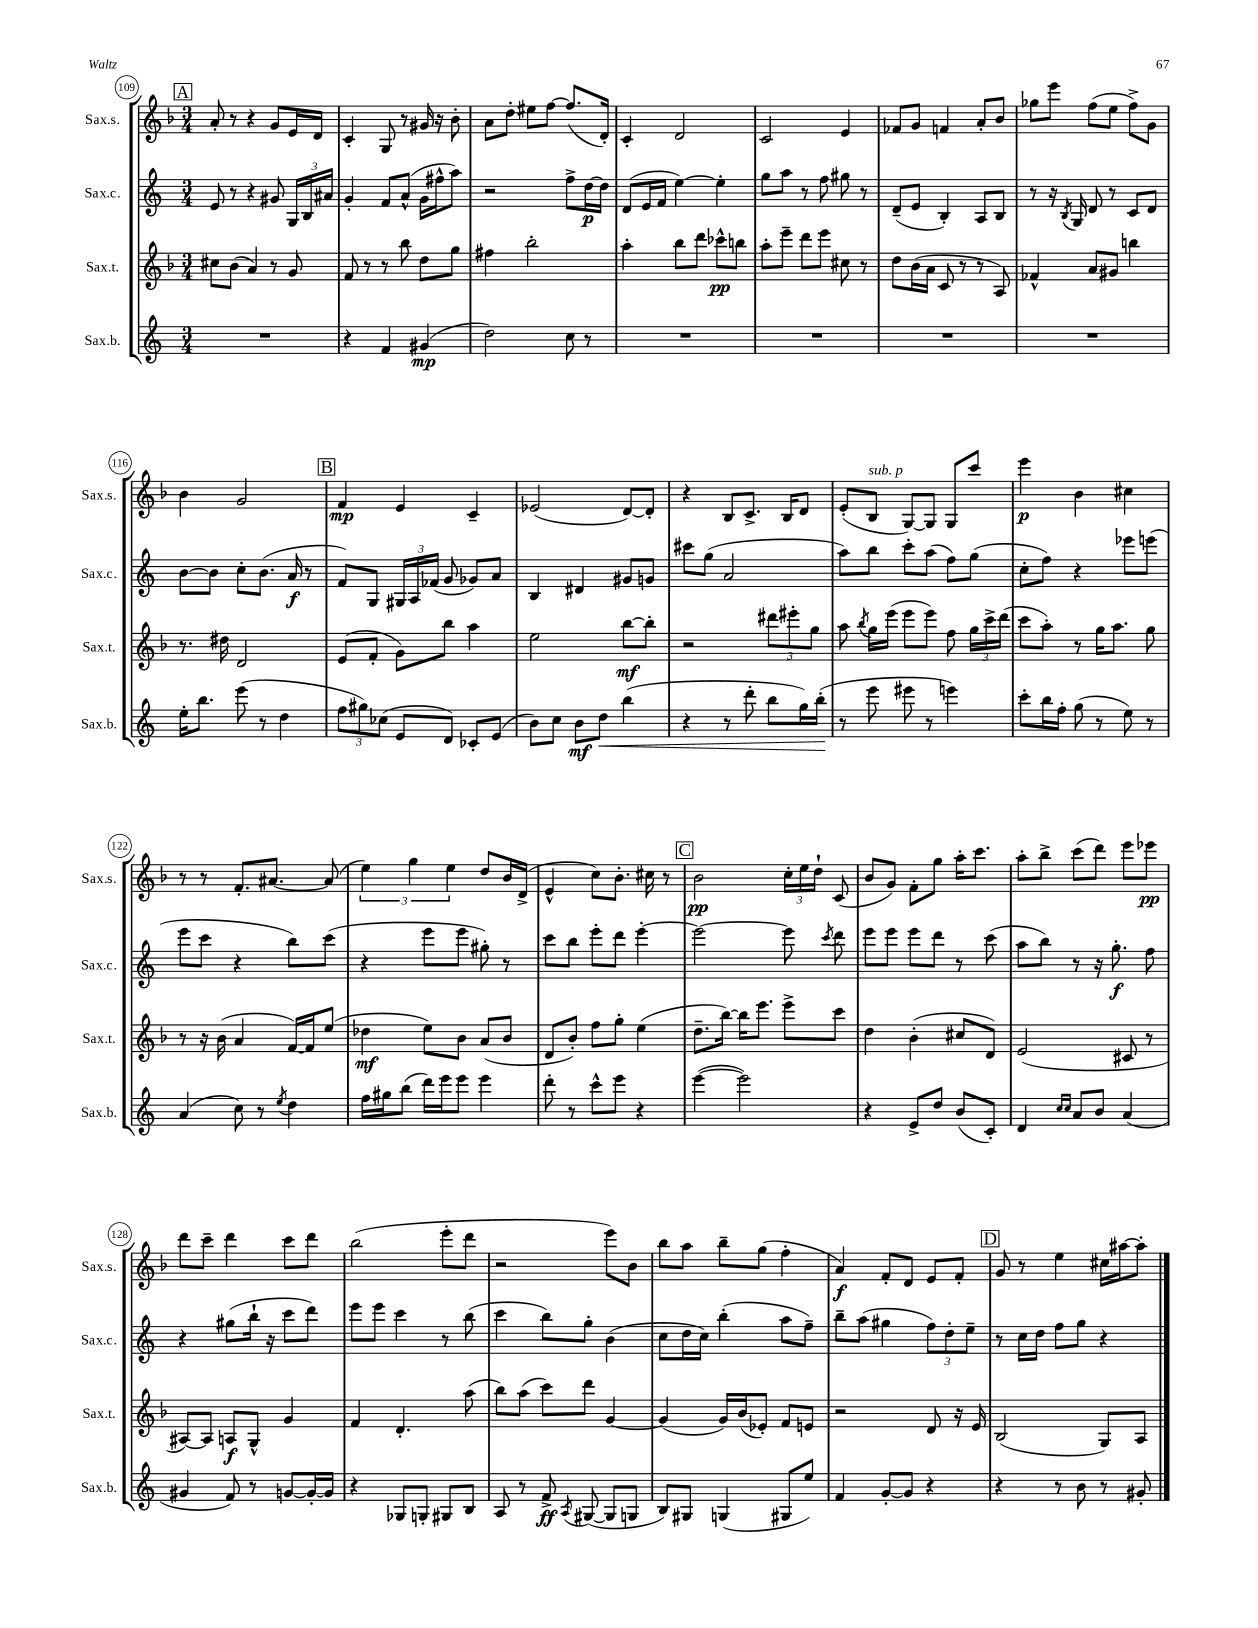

**kern	**kern	**kern	**kern
*staff4	*staff3	*staff2	*staff1
*clefG2	*clefG2	*clefG2	*clefG2
*k[]	*k[b-]	*k[]	*k[b-]
*M3/4	*M3/4	*M3/4	*M3/4
2.r	8cc#\L	8e/	8a'/
.	(8b-\J	8r	8r
.	4a/)	4r	4r
.	8r	8g#/	8g/L
.	8g/	24G/LL	16e/L
.	.	24B/	.
.	.	.	16d/JJ
.	.	24a#/JJ	.
=	=	=	=
4r	8f/	4g'/	4c'/
.	8r	.	.
4f/	8r	8f/L	8G/
.	8bb-\	(8a^^/J	8r
(4g#/	8dd\L	16g\LL	16g#/
.	.	16ff#^^\J	16r
.	8gg\J	8aa\J)	8b-'\
=	=	=	=
2dd\)	4ff#\	2r	8a\L
.	.	.	8dd'\J
.	2bb-'\	.	8ee#\L
.	.	.	[8ff\J
8cc\	.	8ff^\L	(8.ff/]L
8r	.	[16dd\L	.
.	.	16dd\]JJ	16d'/Jk)
=	=	=	=
2.r	4aa'\	(8d/L	4c'/
.	.	16e/L	.
.	.	16f/JJ	.
.	8bb-\L	[4ee\)	2d/
.	8ddd\J	.	.
.	8ccc-^^\L	4ee'\]	.
.	8bb\J	.	.
=	=	=	=
2.r	8aa'\L	8gg\L	2c/
.	8eee~\J	8aa\J	.
.	8ddd\L	8r	.
.	8eee\J	8ff\	.
.	8cc#\	8gg#\	4e/
.	8r	8r	.
=	=	=	=
2.r	8dd\L	(8d~/L	8f-/L
.	(16b-\L	8e/J	8g/J
.	16a\JJ	.	.
.	8c/	4B'/)	4f/
.	8r	.	.
.	8r	8A/L	8a'/L
.	8A/)	8B/J	8b-/J
=	=	=	=
2.r	4f-^^/	8r	8gg-\L
.	.	16r	8eee\J
.	.	8qB/	.
.	.	16G/	.
.	8a/L	8d/	(8ff\L
.	8g#/J	8r	8ee\J
.	4bb\	8c/L	8ff^\L)
.	.	8d/J	8g\J
=	=	=	=
16ee'\LK	8.r	[8b\L	4b-\
8.bb\J	.	.	.
.	.	8b\]J	.
.	16dd#\	.	.
(8eee\	2d/	8cc'\L	2g/
8r	.	(8.b\J	.
4dd\	.	.	.
.	.	16a/	.
.	.	8r	.
=	=	=	=
12ff\L	(8e/L	8f/L)	4f/
12gg#\)	.	.	.
.	8f'/J	8G/J	.
(12cc-\J	.	.	.
8e/L	8g\L)	24G#/LL	4e/
.	.	24A/	.
.	.	(24f-/JJ	.
8d/J)	8bb-\J	8g/	.
8c-'/L	4aa\	8g-/L)	4c~/
(8e/J	.	8a/J	.
=	=	=	=
8b\L)	2ee\	4B/	(2e-/
8cc\J	.	.	.
8b\L	.	4d#/	.
8dd\J	.	.	.
(4bb\	[8bb-\L	8g#/L	[8d/L)
.	8bb-'\]J	8g/J	8d'/]J
=	=	=	=
4r	2r	8ccc#\L	4r
.	.	(8gg\J	.
8r	.	2a/	8B-/L
8ddd'\	.	.	8.c^/J
8bb\L	12ddd#\L	.	.
.	.	.	16B-/LK
.	12eee#'\	.	.
16gg\L)	.	.	8d/J
.	12gg\J	.	.
(16bb'\JJ	.	.	.
=	=	=	=
8r	8aa\	8aa\L)	(8e'/L
.	8qbb-/	.	.
8eee\	16gg\LL	8bb\J	8B-/J
.	(16eee\JJ	.	.
8eee#\	8eee\L	8ccc'\L	[8G/L)
8r	8eee\J)	(8aa\J	8G/]J
4eee\)	8ff\	8ff\L)	8G/L
.	24gg\LL	(8gg\J	8ccc/J
.	24ccc^\	.	.
.	(24ddd\JJ	.	.
=	=	=	=
8ccc'\L	8ccc\L	8cc'\L	4eee\
16bb\L	8aa'\J)	8ff\J)	.
16ff'\JJ	.	.	.
(8gg\	8r	4r	4b-\
8r	16gg\LK	.	.
.	8.aa\J	.	.
8ee\)	.	8eee-\L	4cc#\
8r	8gg\	(8eee\J	.
=	=	=	=
(4a/	8r	8eee\L	8r
.	16r	8ccc\J	8r
.	(16b-\	.	.
8cc\)	4a/	4r	8.f'/L
8r	.	.	.
.	.	.	[8.a#/J
8qee/	.	.	.
4dd\	[16f/LL)	8bb\L)	.
.	16f/]J	.	.
.	(8ee/J	(8ccc\J	(8a#/]
=	=	=	=
16ff\LL	4dd-\	4r	6ee\)
16gg#\J	.	.	.
(8bb\J	.	.	.
.	.	.	6gg\
16ddd\LL)	8ee\L)	8eee\L	.
16eee\J	.	.	.
.	.	.	6ee\
8eee\J	8b-\J	8eee\J	.
4eee\	(8a/L	8gg#'\)	8dd/L
.	8b-/J	8r	16b-/L
.	.	.	(16d^/JJ
=	=	=	=
8ddd'\	8d/L	8ccc\L	4e^^/
8r	8b-'/J)	8bb\J	.
8ccc^^\L	8ff\L	8eee'\L	8cc\L)
8eee\J	8gg'\J	8ddd\J	8.b-'\J
4r	(4ee\	[4eee'\	.
.	.	.	16cc#\
.	.	.	8r
=	=	=	=
([4eee\	8.dd~\L	2eee\_	2b-\
.	[16bb-\Jk)	.	.
2eee\])	16bb-\]LK	.	.
.	8.eee\J	.	.
.	8eee^\L	8eee\]	24cc'\LL
.	.	.	24ee\
.	.	.	24dd`\JJ
.	.	8qccc/	.
.	8ccc\J	8ddd\	(8c/
=	=	=	=
4r	4dd\	8eee\L	8b-/L
.	.	8eee\J	8g/J)
8e^/L	(4b-'\	8eee\L	8f'\L
8dd/J	.	8ddd\J	8gg\J
(8b/L	8cc#/L	8r	16aa'\LK
.	.	.	8.ccc\J
8c'/J)	8d/J)	(8ccc\	.
=	=	=	=
4d/	(2e/	8aa\L	8aa'\L
.	.	8bb\J)	8bb-^\J
16qqcc/LL	.	.	.
16qqcc/JJ	.	.	.
8a/L	.	8r	(8ccc\L
8b/J	.	16r	8ddd\J)
.	.	8.gg'\	.
(4a/	8c#/	.	8eee\L
.	8r	8ff\	8eee-\J
=	=	=	=
4g#/	[8A#/L)	4r	8ddd\L
.	8A#/]J	.	8ccc~\J
8f/)	8A/L	(8gg#\L	4ddd\
8r	8G^^/J	16bb`\Jk	.
.	.	16r	.
[8g/L	4g/	8ccc\L	8ccc\L
16g'/_L	.	8ddd\J)	8ddd\J
16g/]JJ	.	.	.
=	=	=	=
4r	4f/	8eee\L	(2bb-\
.	.	8eee\J	.
8G-/L	4.d'/	4ccc\	.
8G'/J	.	.	.
8G#/L	.	8r	8eee'\L
8B/J	(8aa\	(8bb\	8ddd\J
=	=	=	=
8A/	8bb-\L)	4ccc\	2r
8r	(8aa\J	.	.
8f^/	8ccc\L)	8bb\L)	.
8qA/	.	.	.
([8G#/	8ddd\J	8gg'\J	.
8G#/]L	[4g/	(4b\	8eee\L)
8G/J	.	.	8b-\J
=	=	=	=
8B/L)	(4g/]	8cc\L	8bb-\L
8G#/J	.	16dd\L	8aa\J
.	.	16cc\JJ)	.
(4G/	16g/LL)	(4bb'\	8bb-~\L
.	(16b-/J	.	.
.	8e-'/J)	.	(8gg\J
8G#/L	8f/L	8aa\L	4ff'\
8ee/J)	8e/J	8ff~\J)	.
=	=	=	=
4f/	2r	8bb~\L	4a/)
.	.	(8aa\J	.
[8g'/L	.	4gg#\	8f'/L
8g/]J	.	.	8d/J
4r	8d/	12ff\L)	8e/L
.	.	12dd'\	.
.	16r	.	8f'/J
.	.	12ee~\J	.
.	16e/	.	.
=	=	=	=
4r	(2B-/	8r	8g/
.	.	16cc\LL	8r
.	.	16dd\JJ	.
8r	.	8ff\L	4ee\
8b\	.	8gg\J	.
8r	8G/L)	4r	16cc#\LL
.	.	.	[16aa#\J
8g#'/	8A/J	.	8aa#'\]J
==	==	==	==
*-	*-	*-	*-
